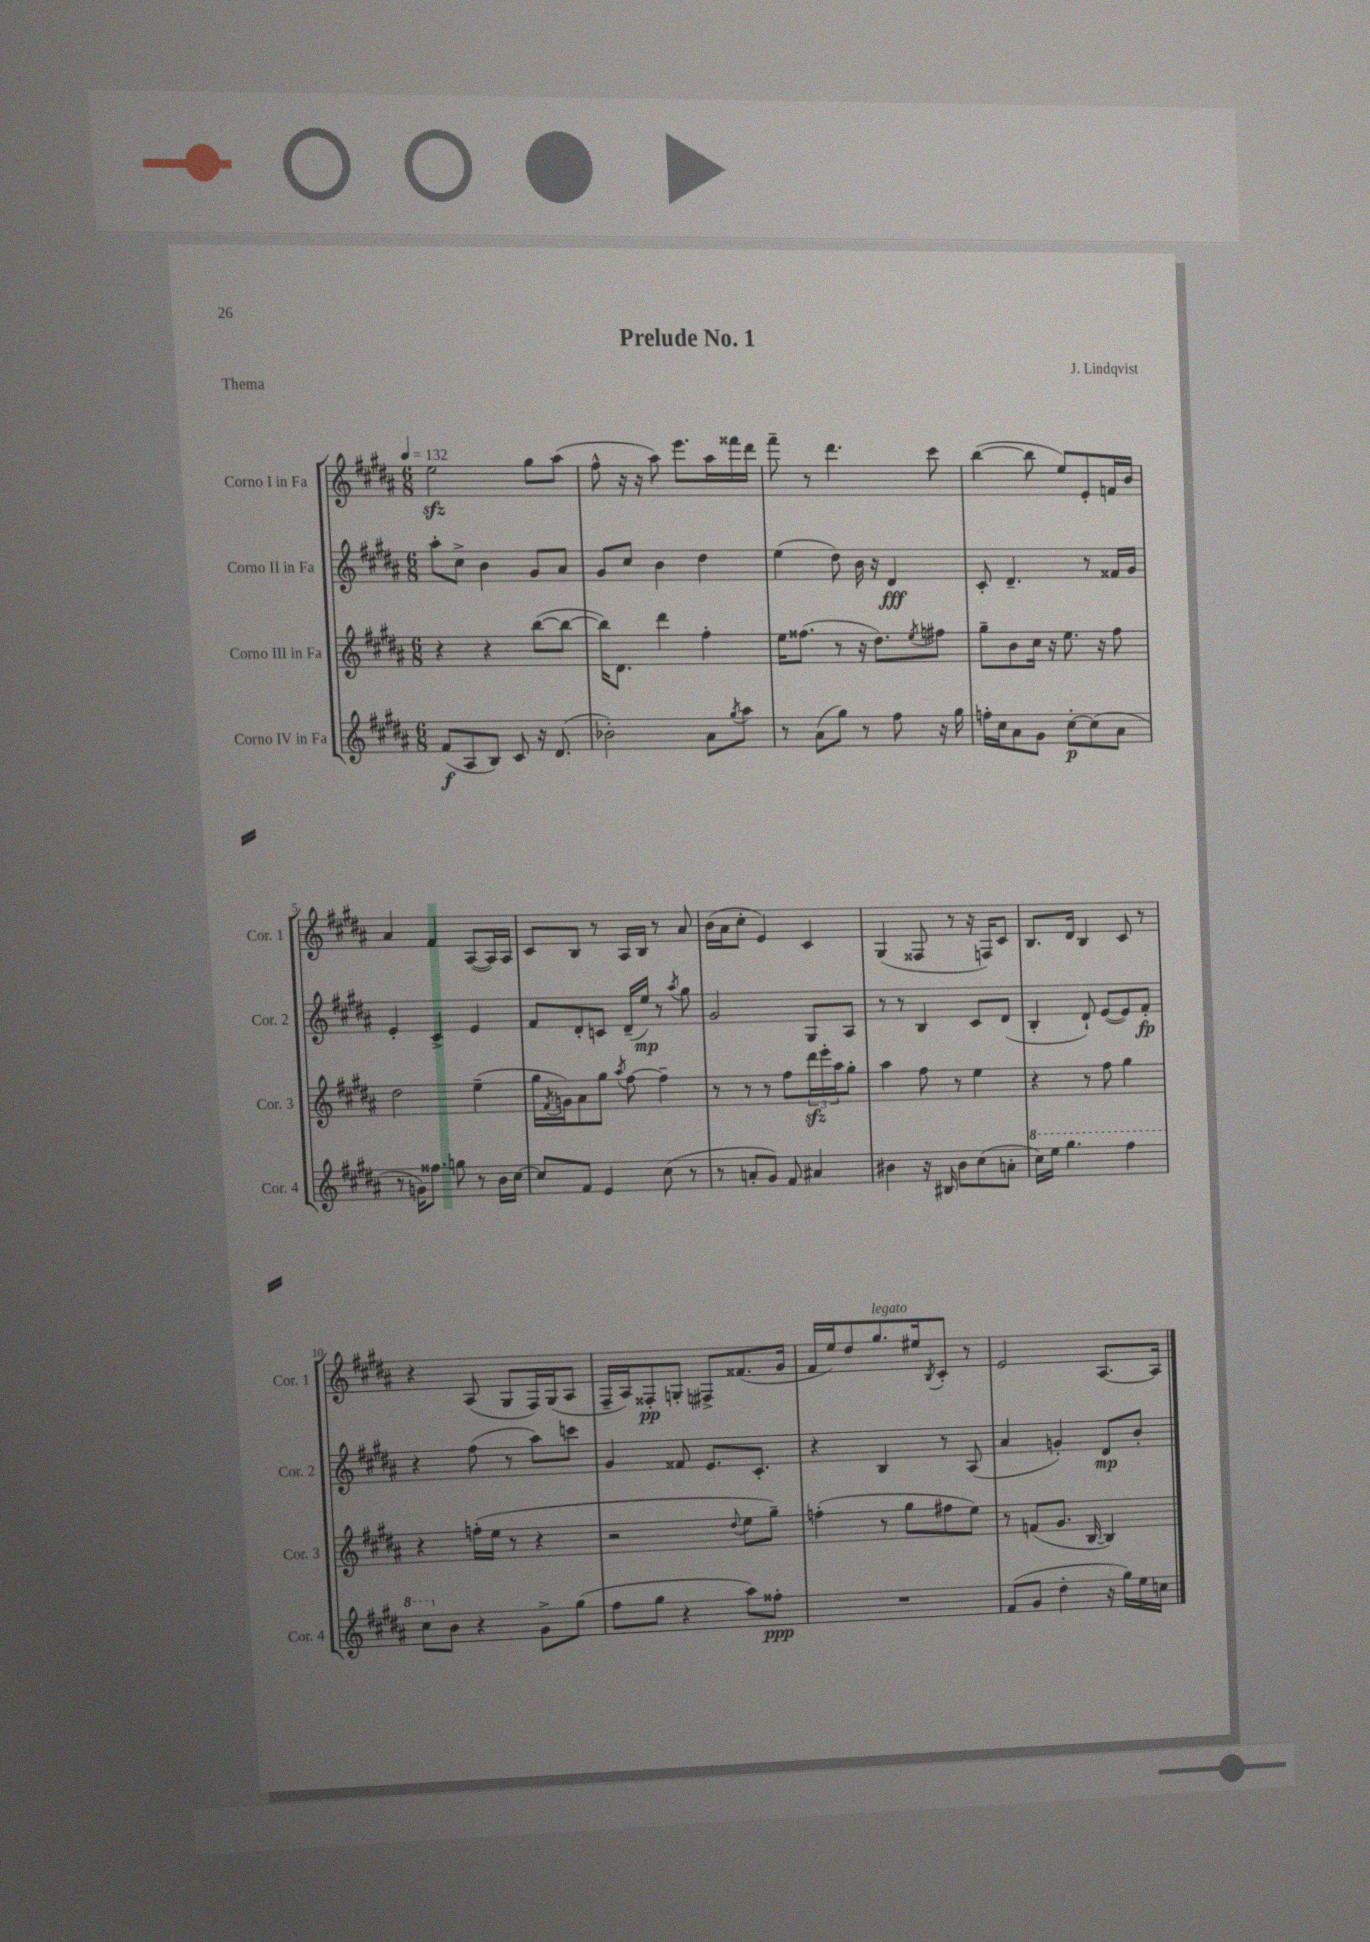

**kern	**kern	**kern	**kern
*staff4	*staff3	*staff2	*staff1
*clefG2	*clefG2	*clefG2	*clefG2
*k[f#c#g#d#a#]	*k[f#c#g#d#a#]	*k[f#c#g#d#a#]	*k[f#c#g#d#a#]
*M6/8	*M6/8	*M6/8	*M6/8
*MM132	*MM132	*MM132	*MM132
(8f#	4r	8aa#'	2ee
8A#	.	8cc#^	.
8B)	4r	4b	.
8c#	.	.	.
16r	([8bb	8g#	8gg#
(8.d#	.	.	.
.	8bb_	8a#	(8aa#
=	=	=	=
2b-')	16bb])	8g#	8ff#^^
.	8.d#	.	.
.	.	8cc#	16r
.	.	.	16r
.	4ddd#	4b	8aa#)
.	.	.	8.eee
8a#	4ff#'	4dd#	.
.	.	.	16aa#
8qgg#	.	.	.
8aa#	.	.	16fff##
.	.	.	16ddd#
=	=	=	=
8r	16ee	(4ee	8fff#~
.	(8.ff##	.	.
(8a#	.	.	8r
8gg#)	8r	8dd#)	4.ddd#
8r	16r	16b	.
.	8.dd#)	16r	.
8ff#	.	4d#	.
.	8qee	.	.
16r	8ff#	.	8ccc#
16gg#	.	.	.
=	=	=	=
16ff'	8gg#~	8c#'	([4bb
16cc#	.	.	.
8a#	8b	4.d#~	.
8g#	16cc#	.	8bb]
.	16r	.	.
[8cc#'	8.ee	.	8ee)
(8cc#]	.	8r	8e'
.	16r	.	.
8a#	8ff#	16f##	16f
.	.	16g#	16b
=	=	=	=
8r	2dd#	4e'	4a#
16g)	.	.	.
8.ff##	.	.	.
.	.	4c#^	4f#
8gg	.	.	.
8r	(4ee~	4e	([8A#
16b	.	.	16A#])
[16cc#	.	.	16A#
=	=	=	=
8cc#]	16gg#	8f#	8c#
.	8qf#	.	.
.	16g)	.	.
8f#	8a#	8d#'	8B
4e	8gg#	8c	8r
.	8qaa#	.	.
.	[8ff#	(16d#~	16A#
.	.	16ee)	16B
(8cc#	4ff#~]	8r	8r
.	.	8qaa#	.
8r	.	8gg#	8a#
=	=	=	=
8r	8r	2g#	(16b
.	.	.	16a#
8a'	8r	.	8cc#'
8g#)	8r	.	4e)
8f#	8ff#	.	.
4a#	24ddd#	8G#	4c#
.	24eee'	.	.
.	24aa#	.	.
.	8gg#'	8A#	.
=	=	=	=
4b#	4aa#	8r	(4G#
.	.	8r	.
16r	8ff#	4B	8F##
16B#	.	.	.
8b#	8r	.	8r
(8cc#	4ee	8c#	16r
.	.	.	16F)
8a'	.	(8d#	8c#
=	=	=	=
16ccc#)	4r	4B'	8.B
16eee	.	.	.
4.ggg#	.	.	.
.	.	.	16d#
.	8r	8d#`)	4B
.	8ff#	([8e	.
4fff#	4gg#	8e])	8c#
.	.	8f#'	8r
=	=	=	=
8ccc#	4r	4r	4r
8b	.	.	.
4r	(16ff'	(8ff#	(8A#
.	16ee	.	.
.	8r	8r	8G#
8g#^	4r	8aa#)	16F#)
.	.	.	(16G#
(8gg#	.	8ccc	8A#
=	=	=	=
8ff#	2r	4g#	16F#~
.	.	.	16A#)
8gg#	.	.	8F##'
4r	.	8f##	8G'
.	.	8.e	8F#^
.	8qqdd#	.	.
8aa#)	8ee	.	(8.f##
.	.	8.c#'	.
8ff##'	8gg#~)	.	.
.	.	.	16g#
=	=	=	=
2.r	(4ff'	4r	16f#
.	.	.	16ee)
.	.	.	8dd#
.	8r	4B	8.gg#
.	8gg#	.	.
.	.	.	16ee#
.	.	.	8qB
.	8ff#	8r	8c#'
.	8ee)	(8A#	8r
=	=	=	=
(8f#	8r	4a#	2e
8g#	(8f	.	.
4dd#'	8.g#	4g')	.
.	[16B	.	.
16r	4B])	8d#	[8.A#
16gg#)	.	.	.
16ee	.	8b'	.
16cc	.	.	16A#]
==	==	==	==
*-	*-	*-	*-
